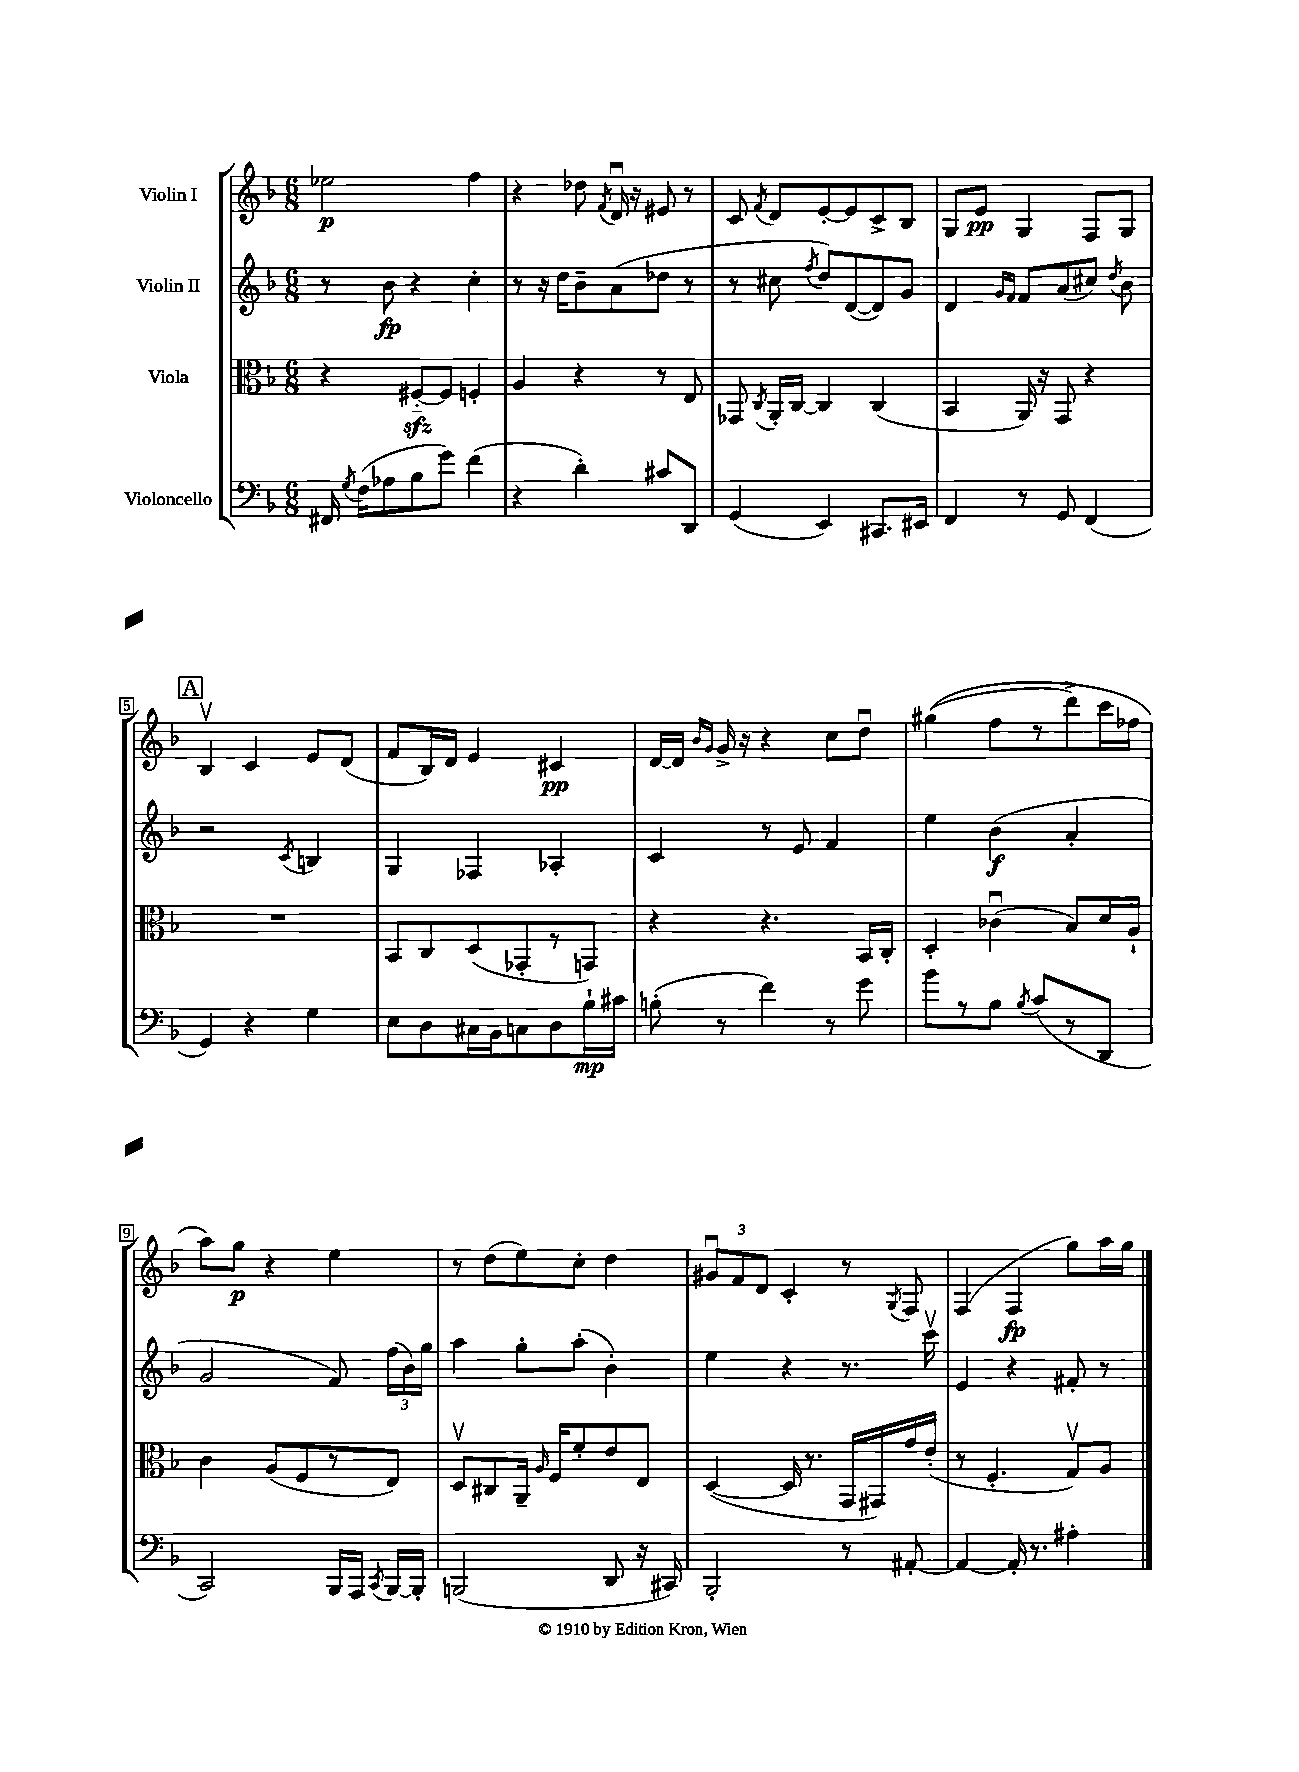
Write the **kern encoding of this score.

**kern	**kern	**kern	**kern
*staff4	*staff3	*staff2	*staff1
*clefF4	*clefC3	*clefG2	*clefG2
*k[b-]	*k[b-]	*k[b-]	*k[b-]
*M6/8	*M6/8	*M6/8	*M6/8
16FF#	4r	8r	2ee-
8qG	.	.	.
(16F	.	.	.
8A-	.	8b-	.
8B-	[8F#'~	4r	.
8g)	8F#]	.	.
(4f	4F'	4cc'	4ff
=	=	=	=
4r	4A	8r	4r
.	.	16r	.
.	.	16dd	.
4d')	4r	8b-~	8dd-
.	.	.	8qf
.	.	(8a	16du
.	.	.	16r
8c#	8r	8dd-	8e#
8DD	8E	8r	8r
=	=	=	=
(4GG	8GG-	8r	8c
.	8qC	.	8qf
.	16AA'	8cc#	8d
.	[16C	.	.
.	.	8qff	.
4EE)	4C]	8dd)	[8e'
.	.	([8d	8e]
8.CC#	(4C	8d])	8c^
.	.	8g	8B-
16EE#	.	.	.
=	=	=	=
4FF	4BB-	4d	8G
.	.	.	8e
.	.	16qqg	.
.	.	16qqf	.
8r	16AA)	8f	4G
.	16r	.	.
8GG	8GG	(8a	.
(4FF	4r	8cc#)	8F
.	.	8qdd	.
.	.	8b-	8G
=	=	=	=
4GG)	2.r	2r	4B-v
4r	.	.	4c
.	.	8qc	.
4G	.	4B	8e
.	.	.	(8d
=	=	=	=
8E	8BB-	4G	8f
8D	8C	.	16B-)
.	.	.	16d
16C#	(8D	4F-	4e
16BB-	.	.	.
8C	8GG-'	.	.
8D	8r	4A-'	4c#
16B-`	8GG)	.	.
16c#	.	.	.
=	=	=	=
(8B'	4r	4c	[16d
.	.	.	16d]
.	.	.	16qqb-
.	.	.	16qqg
8r	.	.	16g^
.	.	.	16r
4f)	4.r	8r	4r
.	.	8e	.
8r	.	4f	8cc
8g	16BB-	.	8ddu
.	16C'	.	.
=	=	=	=
8b-	4D'	4ee	&((4gg#
8r	.	.	.
8B-	(4c-u	(4b-	8ff
8qB-	.	.	.
(8c	.	.	8r
8r	8B-)	4a'	8ddd^)
8DD	16d	.	16ccc
.	16A`	.	16ff-
=	=	=	=
2CC)	4c	2g	8aa&)
.	.	.	8gg
.	(8A	.	4r
.	8F	.	.
16BBB-	8r	8f)	4ee
16AAA	.	.	.
8qCC	.	.	.
[16BBB-	8E)	(24ff	.
.	.	24b-)	.
16BBB-']	.	.	.
.	.	24gg	.
=	=	=	=
(2BBB	8Dv	4aa	8r
.	8C#	.	(8dd
.	16AA~	8gg'	8ee)
.	16qqA	.	.
.	16F	.	.
.	8f'	(8aa'	8cc'
8DD	8e	4b-')	4dd
16r	8E	.	.
16CC#)	.	.	.
=	=	=	=
2BBB-'	([4D	4ee	12g#u
.	.	.	12f
.	.	.	12d
.	16D]	4r	4c'
.	8.r	.	.
8r	16GG	8.r	8r
.	16GG#)	.	.
.	.	.	8qG
[8AA#'	16g	.	8F
.	(16e'	16cccv	.
=	=	=	=
4AA#_	8r	4e	(4F
.	4.F'	.	.
16AA#']	.	4r	4F
8.r	.	.	.
4A#'	8Gv)	8f#'	8gg)
.	8A	8r	16aa
.	.	.	16gg
==	==	==	==
*-	*-	*-	*-
